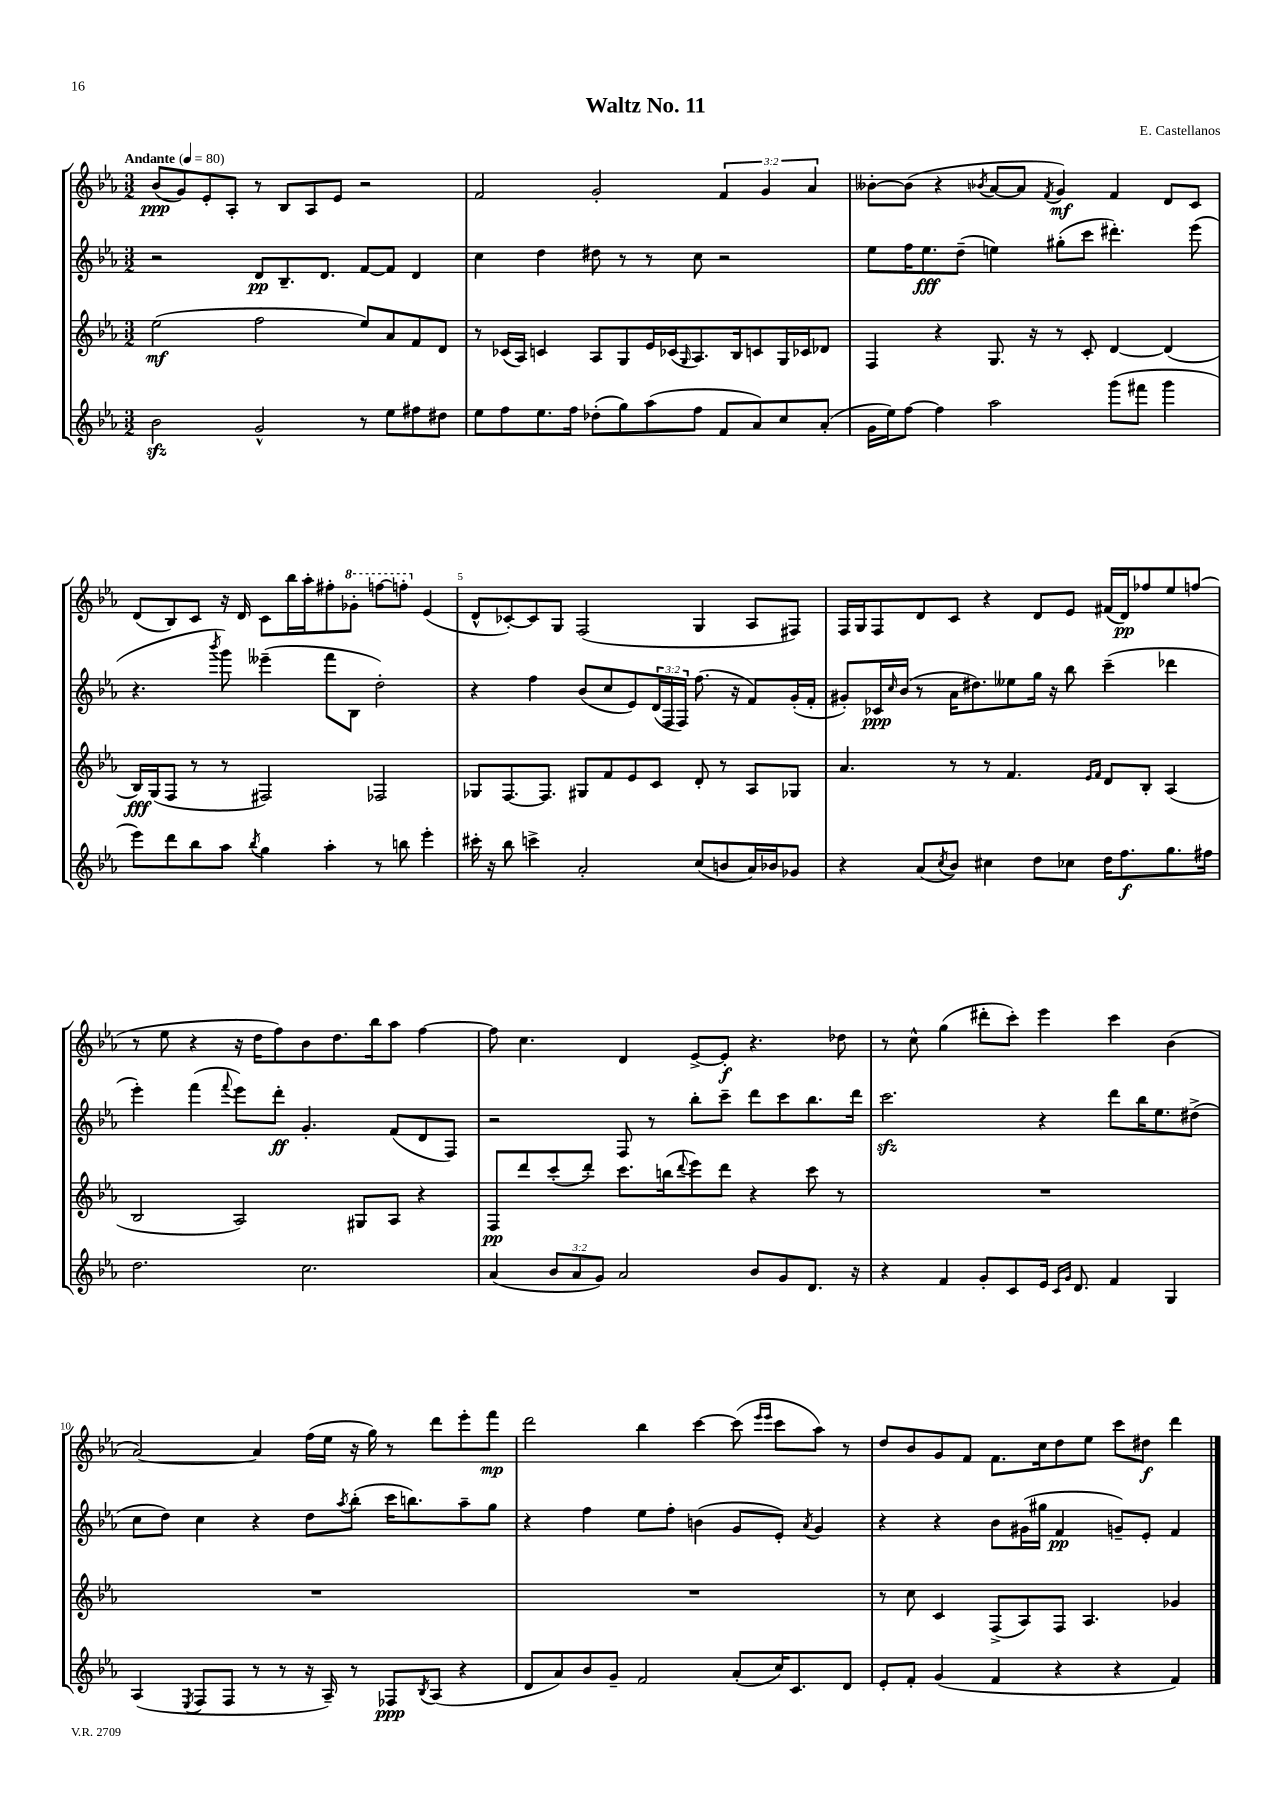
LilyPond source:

\header { title = "Waltz No. 11" composer = "E. Castellanos" }
<<
\new StaffGroup <<
\new Staff = "s0" {
    \clef treble \key ees \major \numericTimeSignature \time 3/2 \override Staff.TupletNumber.text = #tuplet-number::calc-fraction-text \tempo "Andante" 4 = 80
    bes'8\ppp( g'8) ees'8-. aes8-. r8 bes8 aes8 ees'8 r2 |
    f'2 g'2-. \tuplet 3/2 { f'4 g'4 aes'4 } |
    beses'8~-. beses'8( r4 \acciaccatura { bes'8 } aes'8~ aes'8 \acciaccatura { f'8 } g'4\mf) f'4 d'8 c'8 |
    d'8( bes8) c'8 r16 d'16 c'8 bes''16 aes''16-. fis''8-. \ottava #1 ges''8-. f'''!8~ f'''!8-. \ottava #0 ees'4( |
    d'8-^ ces'8~-.) ces'8 g8 f2( g4 aes8 fis8) |
    f16 g16 f8 d'8 c'8 r4 d'8 ees'8 fis'16( d'16\pp) fes''8 ees''8 f''8( |
    r8 ees''8 r4 r16 d''16 f''8) bes'8 d''8. bes''16 aes''8 f''4~ |
    f''8 c''4. d'4 ees'8~-> ees'8-.\f r4. des''8 |
    r8 c''8-^ g''4( dis'''8-. c'''8-.) ees'''4 c'''4 bes'4( |
    aes'2~) aes'4 f''16( ees''16 r16 g''16) r8 d'''8 ees'''8-. f'''8\mp |
    d'''2 bes''4 c'''4~ c'''8( \grace { ees'''16 ees'''16 } c'''8 aes''8) r8 |
    d''8 bes'8 g'8 f'8 f'8. c''16 d''8 ees''8 c'''8 dis''8\f d'''4 \bar "|." |
}
\new Staff = "s1" {
    \clef treble \key ees \major \numericTimeSignature \time 3/2 \override Staff.TupletNumber.text = #tuplet-number::calc-fraction-text
    r2 d'8\pp bes8.-- d'8. f'8~ f'8 d'4 |
    c''4 d''4 dis''8 r8 r8 c''8 r2 |
    ees''8 f''16 ees''8.\fff d''8--( e''4) gis''8-.( c'''8 dis'''4.-.) ees'''8( |
    r4. \acciaccatura { bes'''8 } g'''8) eeses'''4--( f'''8 bes8 d''2-.) |
    r4 f''4 bes'8( c''8 ees'8) \tuplet 3/2 { d'16( f16 f16) } f''8.( r16 f'8) g'16-.( f'16-. |
    gis'8-.) ces'16\ppp \grace { c''16 } bes'16( r8 aes'16 dis''8.) eeses''8 g''16 r16 bes''8 c'''4--( des'''4 |
    ees'''4-.) f'''4( \appoggiatura { f'''8 } ees'''8) d'''8-.\ff g'4.-. f'8( d'8 f8) |
    r2 f8 r8 bes''8-. c'''8-- d'''8 c'''8 bes''8. d'''16 |
    c'''2.\sfz r4 d'''8 bes''16 ees''8. dis''8->( |
    c''8 d''8) c''4 r4 d''8 \acciaccatura { aes''8 } bes''8-.( c'''16 b''8.) aes''8-- g''8 |
    r4 f''4 ees''8 f''8-. b'4( g'8 ees'8-.) \acciaccatura { aes'8 } g'4 |
    r4 r4 bes'8 gis'16( gis''16 f'4\pp g'8--) ees'8-. f'4 \bar "|." |
}
\new Staff = "s2" {
    \clef treble \key ees \major \numericTimeSignature \time 3/2
    ees''2\mf( f''2 ees''8) aes'8 f'8 d'8 |
    r8 ces'16( aes16) c'4 aes8 g8 ees'16 ces'16( \grace { g16 } aes8.) bes16 c'8 g16 ces'16 des'8 |
    f4 r4 g8. r16 r8 c'8-. d'4~ d'4( |
    bes16\fff) g16( f8 r8 r8 fis2) fes2 |
    ges8 f8.~ f8. gis8 f'8 ees'8 c'8 d'8-. r8 aes8 ges8 |
    aes'4. r8 r8 f'4. \grace { ees'16 f'16 } d'8 bes8-. aes4( |
    bes2 aes2) gis8 aes8 r4 |
    f8\pp d'''8 c'''8-.( d'''8-.) c'''8. b''16( \appoggiatura { d'''8 } ees'''8) d'''8 r4 c'''8 r8 |
    R1. |
    R1. |
    R1. |
    r8 c''8 c'4 f8->( aes8) f8 aes4. ges'4 \bar "|." |
}
\new Staff = "s3" {
    \clef treble \key ees \major \numericTimeSignature \time 3/2 \override Staff.TupletNumber.text = #tuplet-number::calc-fraction-text
    bes'2\sfz g'2-^ r8 ees''8 fis''8 dis''8 |
    ees''8 f''8 ees''8. f''16 des''8-.( g''8) aes''8( f''8 f'8 aes'8) c''8 aes'8-.( |
    g'16 ees''16) f''8~ f''4 aes''2 g'''8( fis'''8 g'''4 |
    ees'''8) d'''8 bes''8 aes''8 \acciaccatura { bes''8 } g''4 aes''4-. r8 b''8 ees'''4-. |
    cis'''16-. r16 bes''8 c'''4-> aes'2-. c''8( b'8 aes'16) bes'16 ges'8 |
    r4 aes'8( \acciaccatura { c''8 } bes'8) cis''4 d''8 ces''8 d''16 f''8.\f g''8. fis''16 |
    d''2. c''2. |
    aes'4( \tuplet 3/2 { bes'8 aes'8 g'8) } aes'2 bes'8 g'8 d'8. r16 |
    r4 f'4 g'8-. c'8 ees'16 \grace { c'16 g'16 } d'8. f'4 g4 |
    aes4( \acciaccatura { ees8 } f8 f8 r8 r8 r16 aes16--) r8 fes8\ppp \acciaccatura { bes8 } aes8( r4 |
    d'8 aes'8) bes'8 g'8-- f'2 aes'8-.( c''16) c'8. d'8 |
    ees'8-. f'8-. g'4( f'4 r4 r4 f'4) \bar "|." |
}
>>
>>
\layout { \context { \Score \override BarNumber.break-visibility = ##(#f #t #t) barNumberVisibility = #(every-nth-bar-number-visible 5) } }
